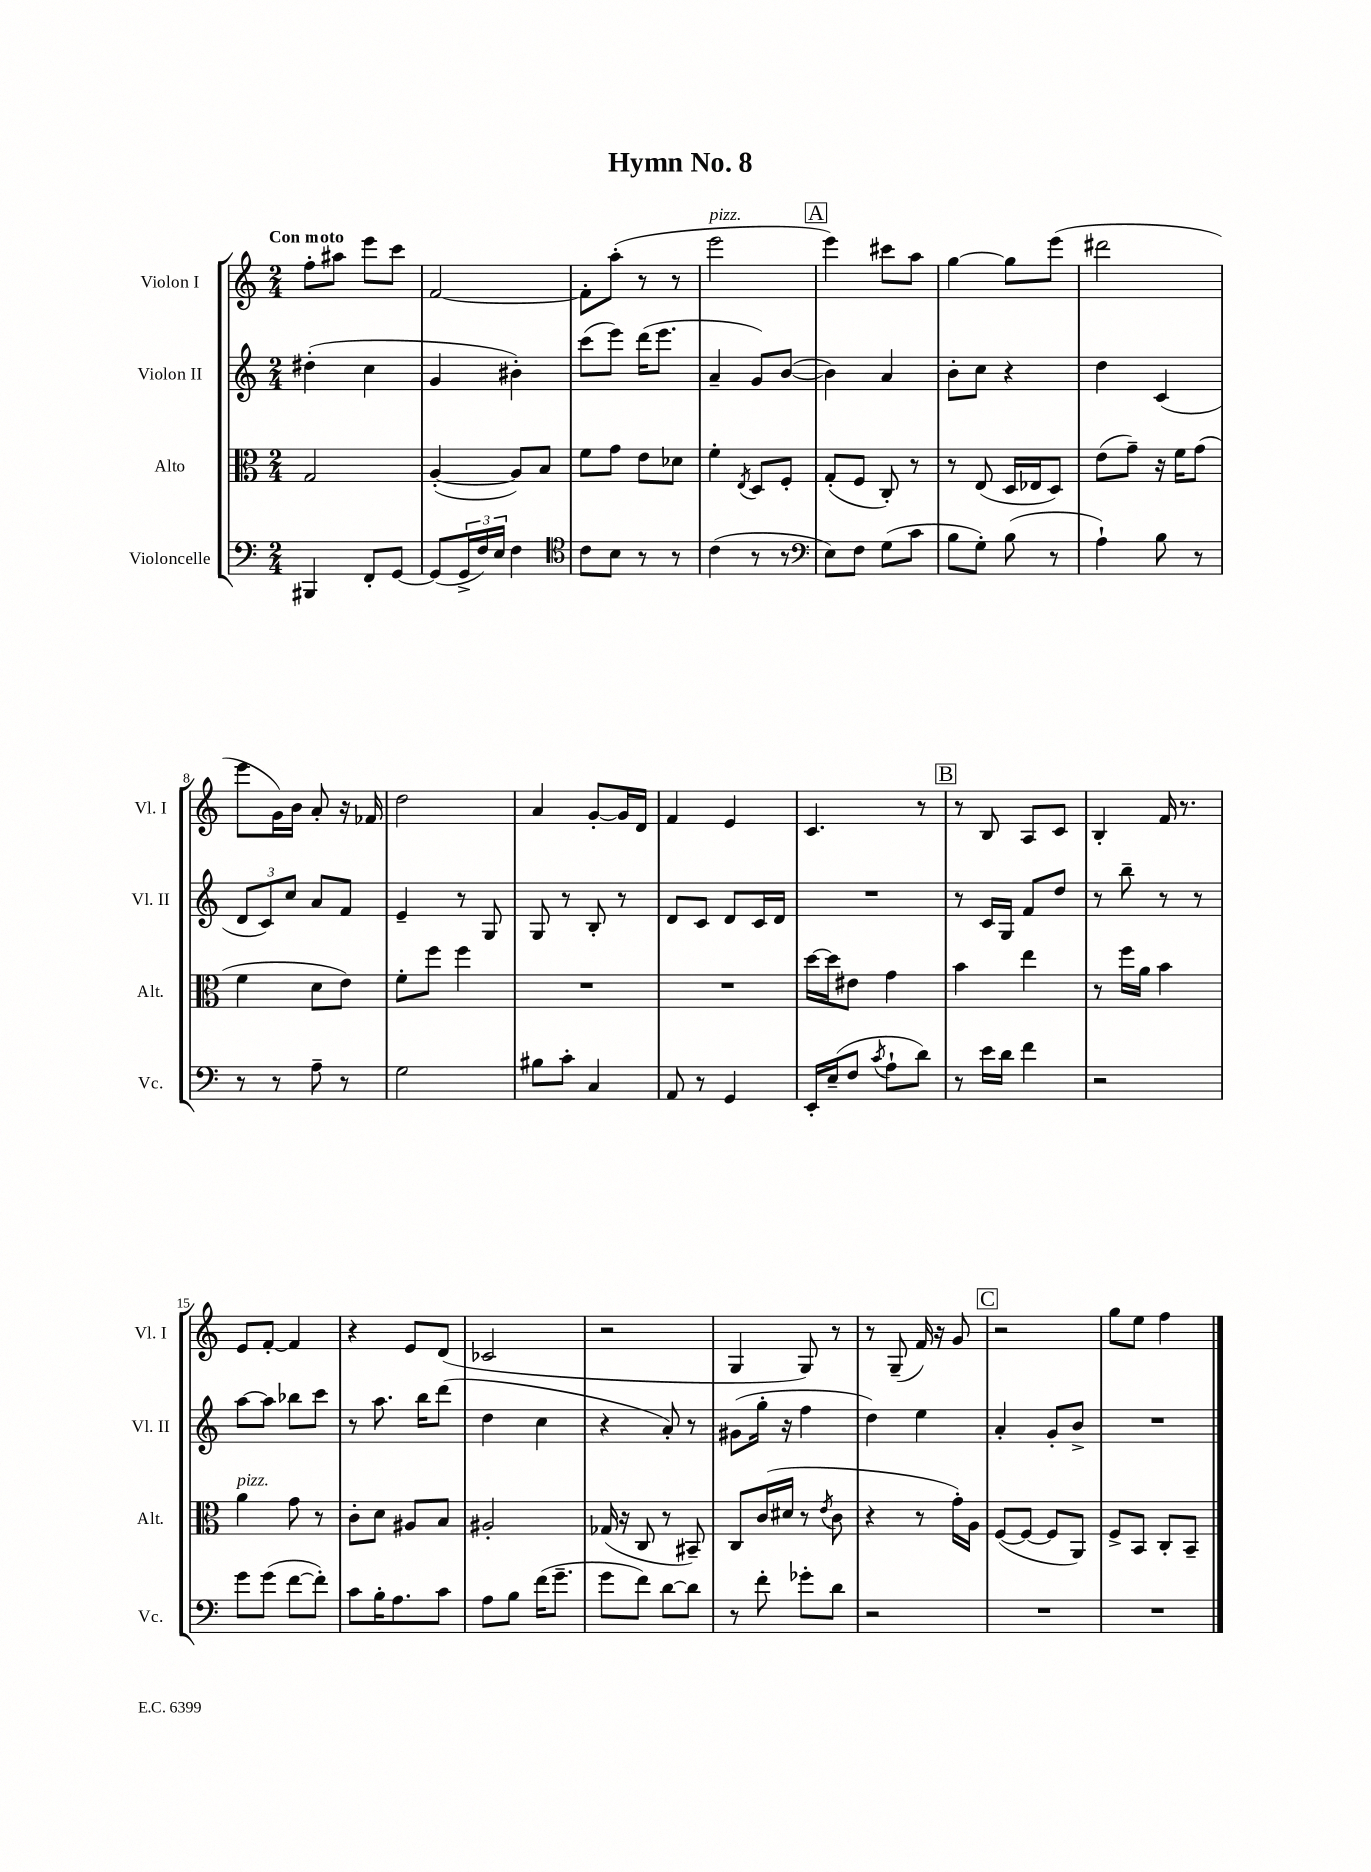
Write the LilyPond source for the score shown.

\header { title = "Hymn No. 8" }
<<
\new StaffGroup <<
\new Staff = "s0" \with { instrumentName = "Violon I" shortInstrumentName = "Vl. I" } {
    \clef treble \key c \major \numericTimeSignature \time 2/4 \tempo "Con moto"
    f''8-. ais''8 e'''8 c'''8 |
    f'2~ |
    f'8-. a''8-.( r8 r8 |
    e'''2^\markup { \italic "pizz." } |
    \mark \markup { \box "A" } e'''4) cis'''8 a''8 |
    g''4~ g''8 e'''8( |
    dis'''2 |
    e'''8 g'16) b'16 a'8-. r16 fes'16 |
    d''2 |
    a'4 g'8~-. g'16 d'16 |
    f'4 e'4 |
    c'4. r8 |
    \mark \markup { \box "B" } r8 b8 a8 c'8 |
    b4-. f'16 r8. |
    e'8 f'8~-. f'4 |
    r4 e'8 d'8( |
    ces'2 |
    r2 |
    g4 g8) r8 |
    r8 g8--( f'16) r16 g'8 |
    \mark \markup { \box "C" } r2 |
    g''8 e''8 f''4 \bar "|." |
}
\new Staff = "s1" \with { instrumentName = "Violon II" shortInstrumentName = "Vl. II" } {
    \clef treble \key c \major \numericTimeSignature \time 2/4
    dis''4-.( c''4 |
    g'4 bis'4-.) |
    c'''8( e'''8) d'''16( e'''8. |
    a'4-- g'8) b'8~( |
    \mark \markup { \box "A" } b'4) a'4 |
    b'8-. c''8 r4 |
    d''4 c'4( |
    \tuplet 3/2 { d'8 c'8) c''8 } a'8 f'8 |
    e'4-- r8 g8 |
    g8 r8 b8-. r8 |
    d'8 c'8 d'8 c'16 d'16 |
    R2 |
    \mark \markup { \box "B" } r8 c'16 g16 f'8 d''8 |
    r8 b''8-- r8 r8 |
    a''8~ a''8 bes''8 c'''8 |
    r8 a''8. b''16 d'''8( |
    d''4 c''4 |
    r4 a'8-.) r8 |
    gis'8( g''16-. r16 f''4 |
    d''4) e''4 |
    \mark \markup { \box "C" } a'4-. g'8-. b'8-> |
    R2 \bar "|." |
}
\new Staff = "s2" \with { instrumentName = "Alto" shortInstrumentName = "Alt." } {
    \clef alto \key c \major \numericTimeSignature \time 2/4
    g2 |
    a4~-.( a8) b8 |
    f'8 g'8 e'8 des'8 |
    f'4-. \acciaccatura { e8 } d8 f8-. |
    \mark \markup { \box "A" } g8-.( f8 c8-.) r8 |
    r8 e8( d16 ees16 d8) |
    e'8( g'8--) r16 f'16 g'8( |
    f'4 d'8 e'8) |
    f'8-. f''8 f''4 |
    R2 |
    R2 |
    d''16~ d''16 eis'8 g'4 |
    \mark \markup { \box "B" } b'4 e''4 |
    r8 f''16 a'16 b'4 |
    a'4^\markup { \italic "pizz." } g'8 r8 |
    c'8-. d'8 ais8 b8 |
    ais2-. |
    ges16( r16 c8 r8 bis,8--) |
    c8 c'16( dis'16 r8 \acciaccatura { e'8 } c'8 |
    r4 r8 g'16-.) a16 |
    \mark \markup { \box "C" } f8~( f8~ f8 a,8) |
    f8-> b,8 c8-. b,8-- \bar "|." |
}
\new Staff = "s3" \with { instrumentName = "Violoncelle" shortInstrumentName = "Vc." } {
    \clef bass \key c \major \numericTimeSignature \time 2/4
    bis,,4 f,8-. g,8~ |
    g,8( \tuplet 3/2 { g,16-> f16) e16 } f4 |
    \clef tenor c'8 b8 r8 r8 |
    c'4( r8 r8 |
    \mark \markup { \box "A" } \clef bass e8) f8 g8( c'8 |
    b8 g8-.) b8( r8 |
    a4-!) b8 r8 |
    r8 r8 a8-- r8 |
    g2 |
    bis8 c'8-. c4 |
    a,8 r8 g,4 |
    e,16-. e16--( f8 \acciaccatura { c'8 } a8-! d'8) |
    \mark \markup { \box "B" } r8 e'16 d'16 f'4 |
    r2 |
    g'8 g'8( f'8~ f'8-.) |
    c'8 b16-. a8. c'8 |
    a8 b8 f'16( g'8.-- |
    g'8 f'8) d'8~ d'8 |
    r8 f'8-. ges'8-. d'8 |
    r2 |
    \mark \markup { \box "C" } R2 |
    R2 \bar "|." |
}
>>
>>
